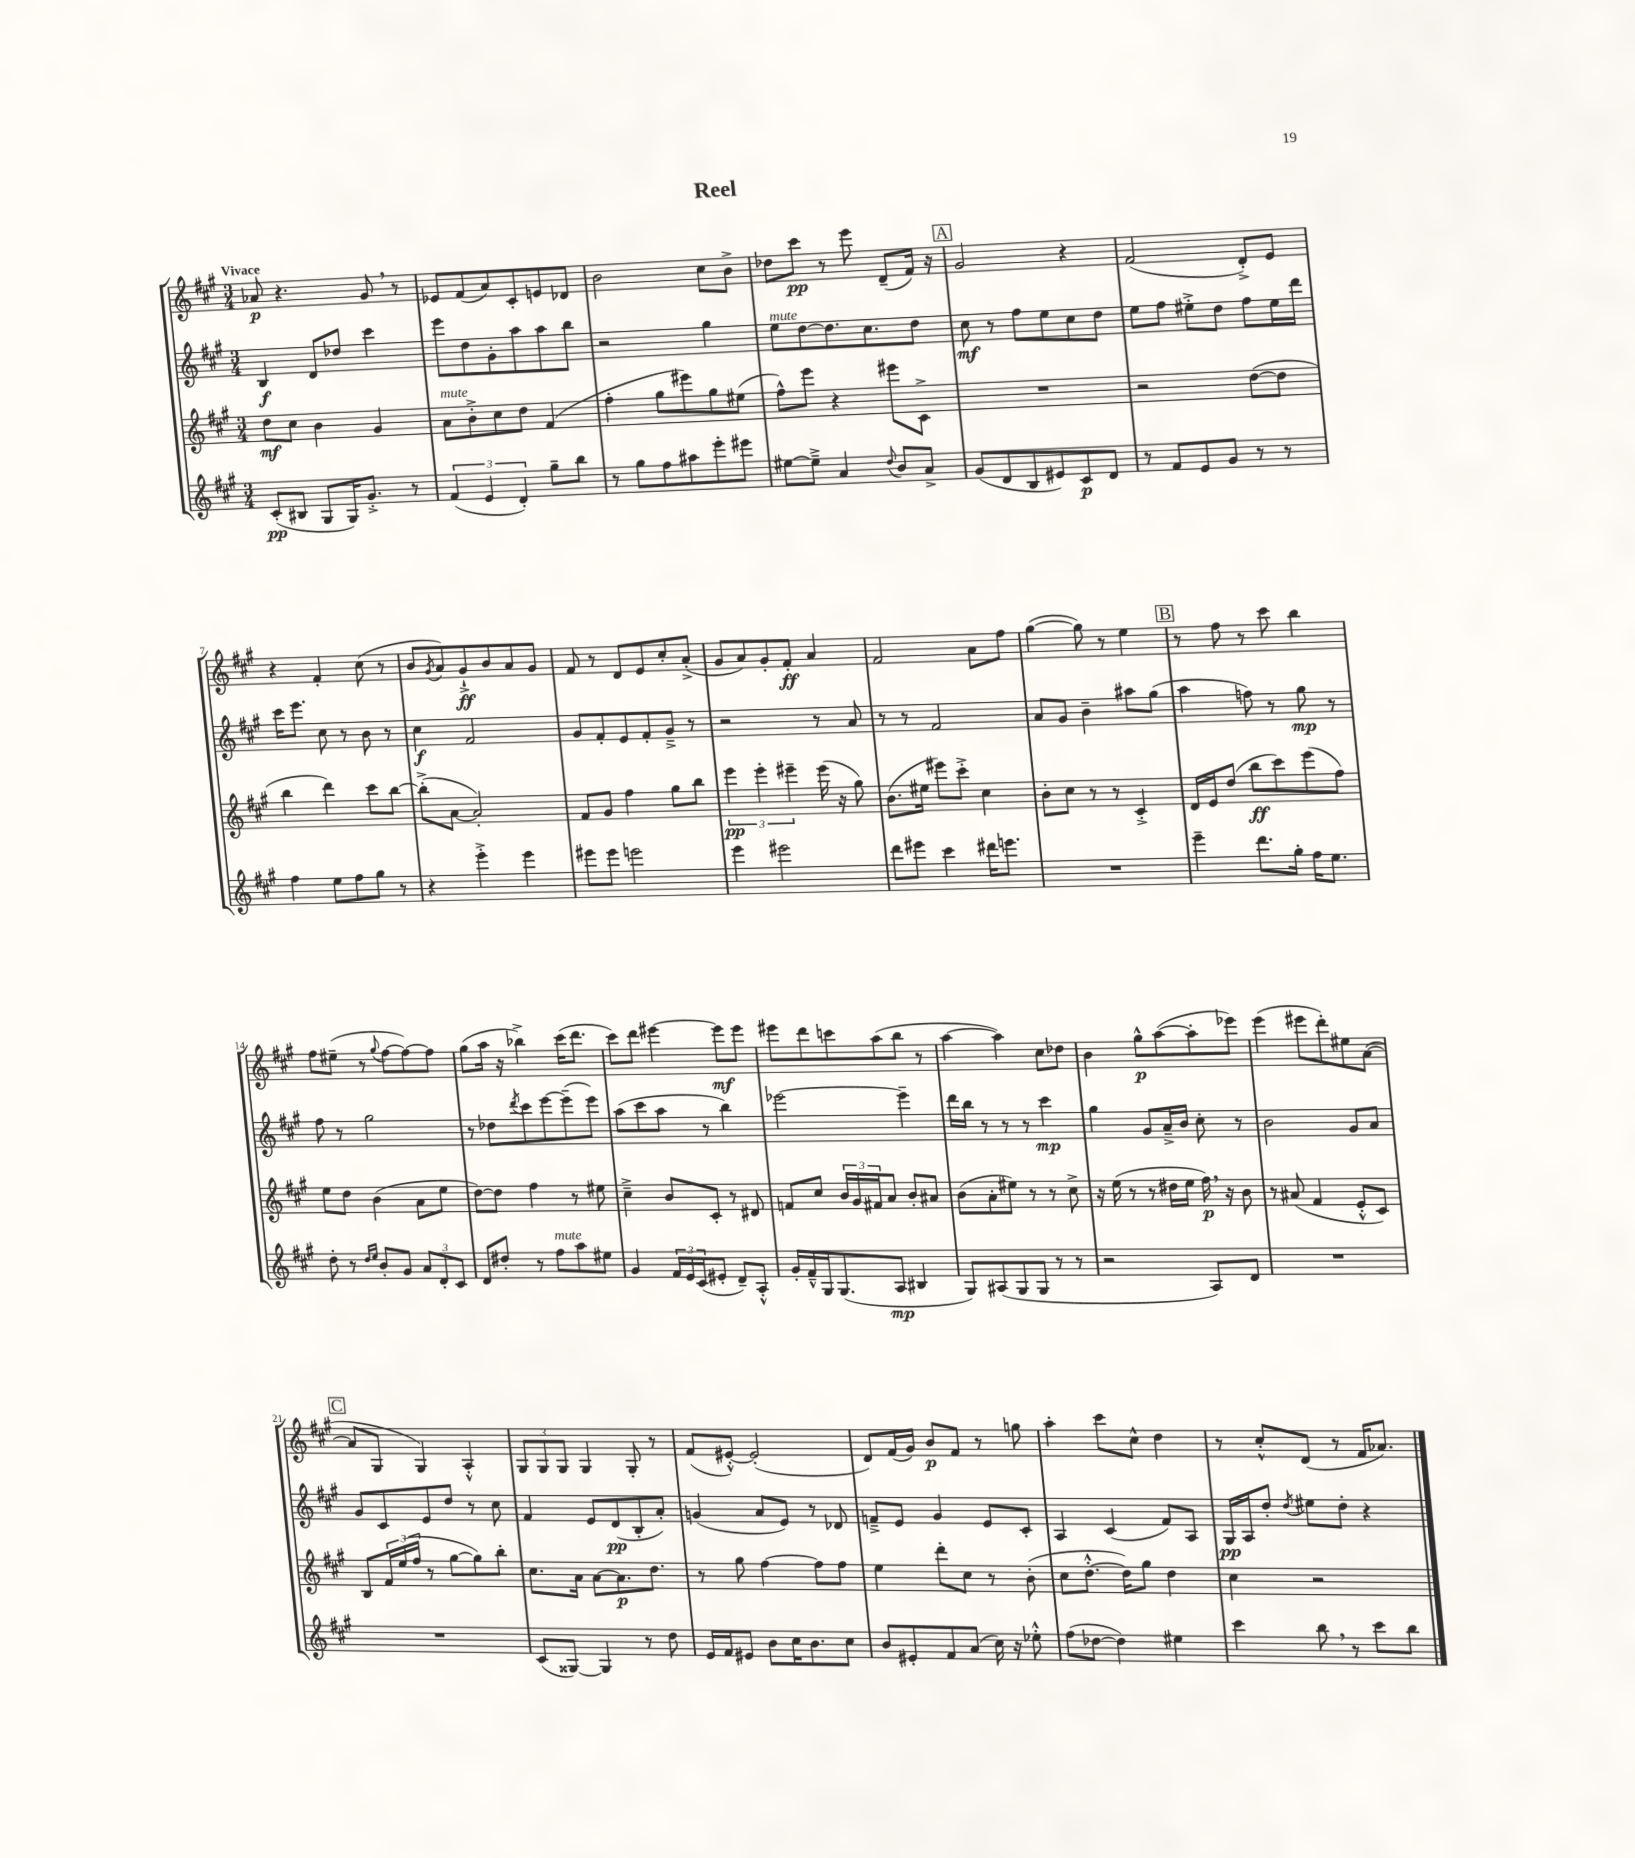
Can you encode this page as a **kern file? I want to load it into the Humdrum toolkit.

**kern	**kern	**kern	**kern
*staff4	*staff3	*staff2	*staff1
*clefG2	*clefG2	*clefG2	*clefG2
*k[f#c#g#]	*k[f#c#g#]	*k[f#c#g#]	*k[f#c#g#]
*M3/4	*M3/4	*M3/4	*M3/4
(8c#'	8dd	4B	8a-
8B#	8cc#	.	4.r
8G#	4b	8d	.
16G#)	.	8dd-	.
8.g#'^	.	.	.
.	4g#	4ccc#	8g#
8r	.	.	8r
=	=	=	=
(6f#	8a	8eee	8e-
.	8b'^	8dd	(8f#
6e	.	.	.
.	8cc#	8g#'	8a)
6d')	.	.	.
.	8dd	8aa	8c#'
8gg#~	(4f#	8aa	8e
8bb	.	8bb	8d-
=	=	=	=
8r	4ff#'	2r	2b
8gg#	.	.	.
8ff#	8gg#	.	.
8aa#	8eee#)	.	.
8eee'	8gg#	4gg#	8cc#
8eee#	(8ee#	.	8b^
=	=	=	=
[8ee#	8ff#^^)	8ee	8dd-
8ee#~^]	8eee	[8dd	8ccc#
4a	4r	8.dd]	8r
.	.	.	8eee
.	.	8.cc#	.
8qqdd	.	.	.
8b	8eee#	.	(8d~
8a^	8c#^	8dd	16f#)
.	.	.	16r
=	=	=	=
(8g#	2.r	8cc#	2g#
8d	.	8r	.
8B	.	8ff#	.
8e#)	.	8ee	.
8c#	.	8cc#	4r
8d	.	8dd	.
=	=	=	=
8r	2r	8ee	(2f#
8f#	.	8ff#	.
8e	.	8ee#'^	.
8g#	.	8dd	.
8r	([8dd	8ff#	8d'^)
8r	8dd]	16ee#	8e
.	.	16ddd	.
=	=	=	=
4ff#	4bb	16ccc#	4r
.	.	8.eee	.
8ee	4ddd)	8cc#	4f#'
8ff#	.	8r	.
8gg#	8ccc#	8b	(8cc#
8r	[8bb	8r	8r
=	=	=	=
4r	(8bb'^]	4cc#	8b
.	.	.	8qg#
.	[8a	.	8a)
4eee'^	2a'])	2f#	8g#`^
.	.	.	8b
4eee	.	.	8a
.	.	.	8g#
=	=	=	=
8eee#	8f#	8g#	8f#
8eee#	8g#	8f#'	8r
2eee	4ff#	8e	8d
.	.	8f#'	8e
.	8gg#	8g#~^	8cc#'
.	8bb	8r	(8a'^
=	=	=	=
4eee	6eee	2r	8g#
.	.	.	8a)
.	6eee'	.	.
2eee#	.	.	8g#'
.	6eee#~	.	.
.	.	.	8f#'
.	(16eee#	8r	4a
.	16r	.	.
.	8gg#)	8a	.
=	=	=	=
8ddd	(8.b	8r	2f#
8eee#	.	8r	.
.	16ee#	.	.
4ccc#	8eee#)	2f#	.
.	8ccc#'^	.	.
16ddd#	4cc#	.	8a
8.eee	.	.	.
.	.	.	8ff#
=	=	=	=
2.r	8b'	8a	([4gg#
.	8cc#	8g#	.
.	8r	4b~	8gg#])
.	8r	.	8r
.	4c#'^	8aa#	4ee
.	.	(8gg#	.
=	=	=	=
4eee~	16d	4aa	8r
.	16e	.	.
.	(8dd	.	8ff#
8.ddd	8bb	8ff)	8r
.	8ccc#)	8r	8ccc#
16gg#'	.	.	.
16ff#	(8eee	8gg#	4bb
8.ee	.	.	.
.	8ff#)	8r	.
=	=	=	=
8dd'	8ee	8ff#	8ff#
8r	8dd	8r	(8ee#~
16qqdd	.	.	.
16qqee	.	.	.
8b'	(4b	2gg#	8r
.	.	.	8qqgg#
8g#	.	.	[8ff#
12a	8a	.	8ff#_)
12d'	.	.	.
.	8ee	.	8ff#]
12c#	.	.	.
=	=	=	=
8d	[8dd)	8r	(8gg#
8dd#'	8dd]	8dd-	16aa
.	.	.	16r
.	.	8qddd	.
8r	4ff#	8ccc#	4bb-^)
8ff#	.	[8eee	.
8aa	8r	(8eee~]	(16ccc#
.	.	.	8.ddd
8ee#	8ee#	8eee)	.
=	=	=	=
4g#	4cc#~^	(8aa	8ccc#)
.	.	8ccc#	8ddd
24f#	8b	8aa	[4eee#
24e	.	.	.
(24c#	.	.	.
8e#'	8c#'	8r	.
8d~)	8r	4bb)	8eee#]
8A'^^	8d#	.	8eee#
=	=	=	=
16g#'	8f	[2eee-	8eee#
16f#~^^	.	.	.
16G#	8cc#	.	8ddd
(8.G#	.	.	.
.	24b	.	8ccc
.	24g#	.	.
.	24f#	.	.
8A	8a	.	(8aa
4B#	8b'	4eee-~]	8bb
.	8a#	.	8r
=	=	=	=
8G#)	(8b	16ddd	[4aa
.	.	16bb	.
(8A#	8a'	8r	.
8G#	8ee#)	8r	4aa])
8G#	8r	8r	.
8r	8r	4ccc#	8cc#
8r	8cc#^	.	8dd-
=	=	=	=
2r	16r	4gg#	4b
.	(16ee	.	.
.	8r	.	.
.	8r	8g#	8gg#^^
.	16dd#	16a~^	([8aa
.	16ee	16b	.
8A)	16ff#)	8cc#'	8aa']
.	16r	.	.
8d	8b	8r	8eee-)
=	=	=	=
2.r	8r	2b	(4eee
.	(8a#	.	.
.	4f#	.	8eee#
.	.	.	8ddd')
.	8e'^^	8g#	8ee#
.	8c#)	8a	([8a
=	=	=	=
2.r	8B	8g#	8a]
.	24f#	8c#	8G#
.	(24ee	.	.
.	24ff#	.	.
.	8r	8e	4G#)
.	[8gg#	8dd	.
.	8gg#])	8r	4A'^^
.	8bb'	8cc#	.
=	=	=	=
(8c#	8.cc#	4f#	12G#
.	.	.	12G#
[8G##)	.	.	.
.	.	.	12G#
.	16a	.	.
4G##]	[8a	8e	4G#
.	8.a]	(8d	.
8r	.	8B'	8G#'
.	8.dd	.	.
8dd	.	8a')	8r
=	=	=	=
16e	8r	(4g	(8f#
16f#	.	.	.
8e#	8gg#	.	[8e#'^^)
8b	[4ff#	8a	(2e#']
16cc#	.	8e)	.
8.b	.	.	.
.	8ff#]	8r	.
8cc#	8ff#	8d-	.
=	=	=	=
8b	4ee	8f~^	8d)
8e#'	.	8e	(16f#
.	.	.	16g#)
8f#	8ddd'	4g#	8b
(8a	8cc#	.	8f#
16cc#)	8r	8e	8r
16r	.	.	.
8ee-'^^	(8b'	8c#'	8gg
=	=	=	=
(8ff#	8cc#	4A	4aa'
[8dd-	[8.dd'^^	.	.
4dd-])	.	(4c#	8ccc#
.	16dd])	.	.
.	8gg#	.	8cc#^^
4ee#	4dd	8f#)	4dd
.	.	8A	.
=	=	=	=
4ccc#	4cc#	16G#	8r
.	.	16A	.
.	.	8dd'	8cc#'^^
.	.	8qdd	.
8bb	2r	8ee#	(8d
8r	.	8dd'	8r
8ccc#	.	4r	16f#
.	.	.	8.a-)
8bb	.	.	.
==	==	==	==
*-	*-	*-	*-
